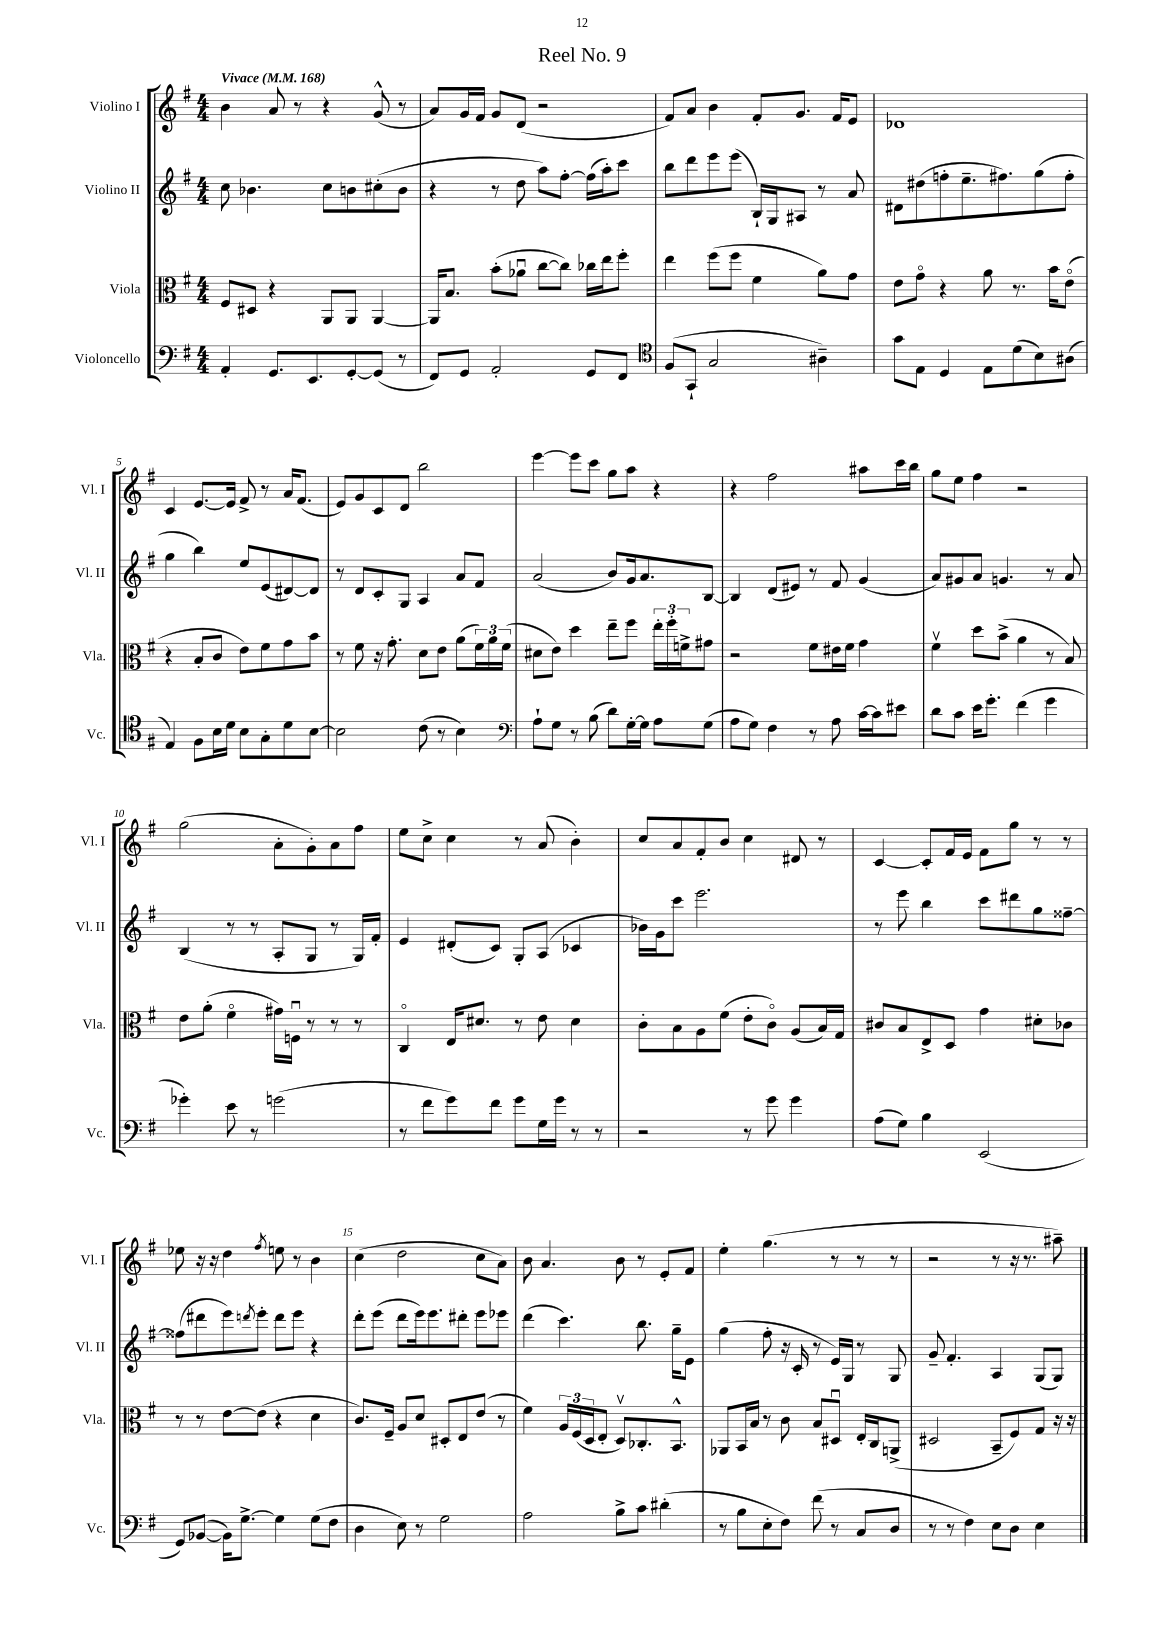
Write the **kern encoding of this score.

**kern	**kern	**kern	**kern
*staff4	*staff3	*staff2	*staff1
*clefF4	*clefC3	*clefG2	*clefG2
*k[f#]	*k[f#]	*k[f#]	*k[f#]
*M4/4	*M4/4	*M4/4	*M4/4
*MM168	*MM168	*MM168	*MM168
4AA'	8F#	8cc	4b
.	8D#	4.b-	.
8.GG	4r	.	8a
.	.	.	8r
8.EE	.	.	.
.	8AA	8cc	4r
[8GG'	8AA	8b	.
(8GG]	[4AA	(8cc#'	(8g^^
8r	.	8b	8r
=	=	=	=
8FF#)	16AA]	4r	8a)
.	8.B	.	.
8GG	.	.	16g
.	.	.	16f#
2AA'	(8b'	8r	8g
.	8a-u	8dd	(8d
.	[8cc	8aa)	2r
.	8cc])	[8ff#'	.
8GG	16cc-	(16ff#]	.
.	16ee	16aa')	.
8FF#	8ff#'	8ccc	.
=	=	=	=
*clefC4	*	*	*
(8F#	4ee	8bb	8f#)
8GG`	.	8ddd	8a
2G	(8ff#	8eee	4b
.	8ff#	(8eee	.
.	4f#	16B`)	8f#'
.	.	16G	.
.	.	8A#	8.g
4A#~)	8a)	8r	.
.	.	.	16f#
.	8g	8a	8e
=	=	=	=
8g	8e	8d#	1d-
8E	8go	(8dd#	.
4D	4r	8ff'	.
.	.	8.ee~	.
8E	8a	.	.
.	.	8.ff#)	.
(8d	8.r	.	.
8B)	.	(8gg	.
.	16b	.	.
(8A#	(8eo	8ff#'	.
=	=	=	=
4E)	4r	4gg	4c
8F#	8B'	4bb)	[8.e
16B	8c	.	.
16d	.	.	16e]
8B	8e)	8ee	8f#^
8G'	8f#	(8e	8r
8d	8g	[8d#)	16a
.	.	.	(8.f#
[8B	8b	8d#]	.
=	=	=	=
2B]	8r	8r	8e)
.	8f#	8d	8g
.	16r	8c'	8c
.	8.g'	.	.
.	.	8G	8d
(8c	8d	4A	2bb
8r	8e	.	.
4B)	(8a	8a	.
.	24f#)	8f#	.
.	24a	.	.
.	(24f#	.	.
=	=	=	=
*clefF4	*	*	*
8A`	8d#	(2a	[4eee
8G	8e)	.	.
8r	4dd	.	8eee]
(8B	.	.	8ccc
8d)	8ee~	8b)	8gg
[16G'	8ff#	16g	8aa
16G]	.	8.a	.
8A	24ee'	.	4r
.	24ff#'	.	.
.	24f^	.	.
(8G	8g#	[8B	.
=	=	=	=
8A	2r	4B]	4r
8G)	.	.	.
4F#	.	(8d	2ff#
.	.	8e#)	.
8r	8f#	8r	.
8A	16e#	8f#	.
.	16f#	.	.
[16c	4g	(4g	8aa#
16c]	.	.	.
8e#	.	.	16ccc
.	.	.	16bb
=	=	=	=
8d	4f#v	8a)	8gg
8c	.	8g#	8ee
16e	8dd	8a	4ff#
8.g'	.	.	.
.	(8b^	4.g	.
(4f#	4a	.	2r
4g	8r	8r	.
.	8B)	8a	.
=	=	=	=
4g-')	8e	(4B	(2gg
.	(8a'	.	.
8e	4f#o	8r	.
8r	.	8r	.
(2g	16g#)	8A'	8a'
.	16Fu	.	.
.	8r	8G	8g')
.	8r	8r	8a
.	8r	16G)	8ff#
.	.	16f#'	.
=	=	=	=
8r	4Co	4e	8ee
8f#	.	.	8cc^
8g)	16E	(8d#'	4cc
.	8.d#	.	.
8f#	.	8c)	.
8g	8r	8G'	8r
16G	8e	(8A	(8a
16g	.	.	.
8r	4d#	4c-	4b')
8r	.	.	.
=	=	=	=
2r	8c'	16b-)	8cc
.	.	16g	.
.	8B	8ccc	8a
.	8A	2.eee	8f#'
.	(8f#	.	8b
8r	8e'	.	4cc
8g	8co)	.	.
4g	(8A	.	8d#
.	16B)	.	8r
.	16G	.	.
=	=	=	=
(8A	8c#	8r	[4c
8G)	8B	8eee	.
4B	8E^	4bb	8c']
.	8D	.	16f#
.	.	.	16e
(2EE	4g	8ccc	8f#
.	.	8ddd#	8gg
.	8d#'	8gg	8r
.	8c-	[8ff##~	8r
=	=	=	=
8GG)	8r	(8ff##]	8ee-
([8BB-	8r	8ddd#	16r
.	.	.	16r
16BB-])	[8e	8eee)	4dd
[8.G^	.	.	.
.	.	8qddd	.
.	(8e]	8eee'	.
.	.	.	8qff#
4G]	4r	8ddd	8ee
.	.	8eee	8r
(8G	4d	4r	4b
8F#	.	.	.
=	=	=	=
4D	8.c)	8ddd'	(4cc
.	.	(8eee	.
.	16F#~	.	.
8E)	8A	8ddd	2dd
8r	8d	16eee)	.
.	.	8.eee	.
2G	8D#'	.	.
.	8E	8ddd#'	.
.	(8e	8eee	8cc
.	8r	8eee-	8a)
=	=	=	=
2A	4f#)	(4ddd	8b
.	.	.	4.a
.	24A	4.ccc)	.
.	(24F#	.	.
.	24D	.	.
.	8E'	.	.
8B^	8Dv)	.	8b
8c	8.C-'	8.bb	8r
(4d#'	.	.	8e'
.	8.BB^^	16gg~	.
.	.	8e	8f#
=	=	=	=
8r	8AA-	(4gg	4ee'
8B	16BB	.	.
.	16B	.	.
8E'	8r	8ff#'	(4.gg
8F#)	8c	16r	.
.	.	16c'	.
(8f#	8B	8r	.
8r	8D#u	16e)	8r
.	.	16G	.
8C	16E'	8r	8r
.	16C	.	.
8D	(8AA^	8G	8r
=	=	=	=
8r	2D#	8g~	2r
8r	.	4.f#'	.
4F#)	.	.	.
8E	8BB~	4A	8r
8D	8F#)	.	16r
.	.	.	8.r
4E	8G	(8G	.
.	16r	8G)	8aa#~)
.	16r	.	.
==	==	==	==
*-	*-	*-	*-
